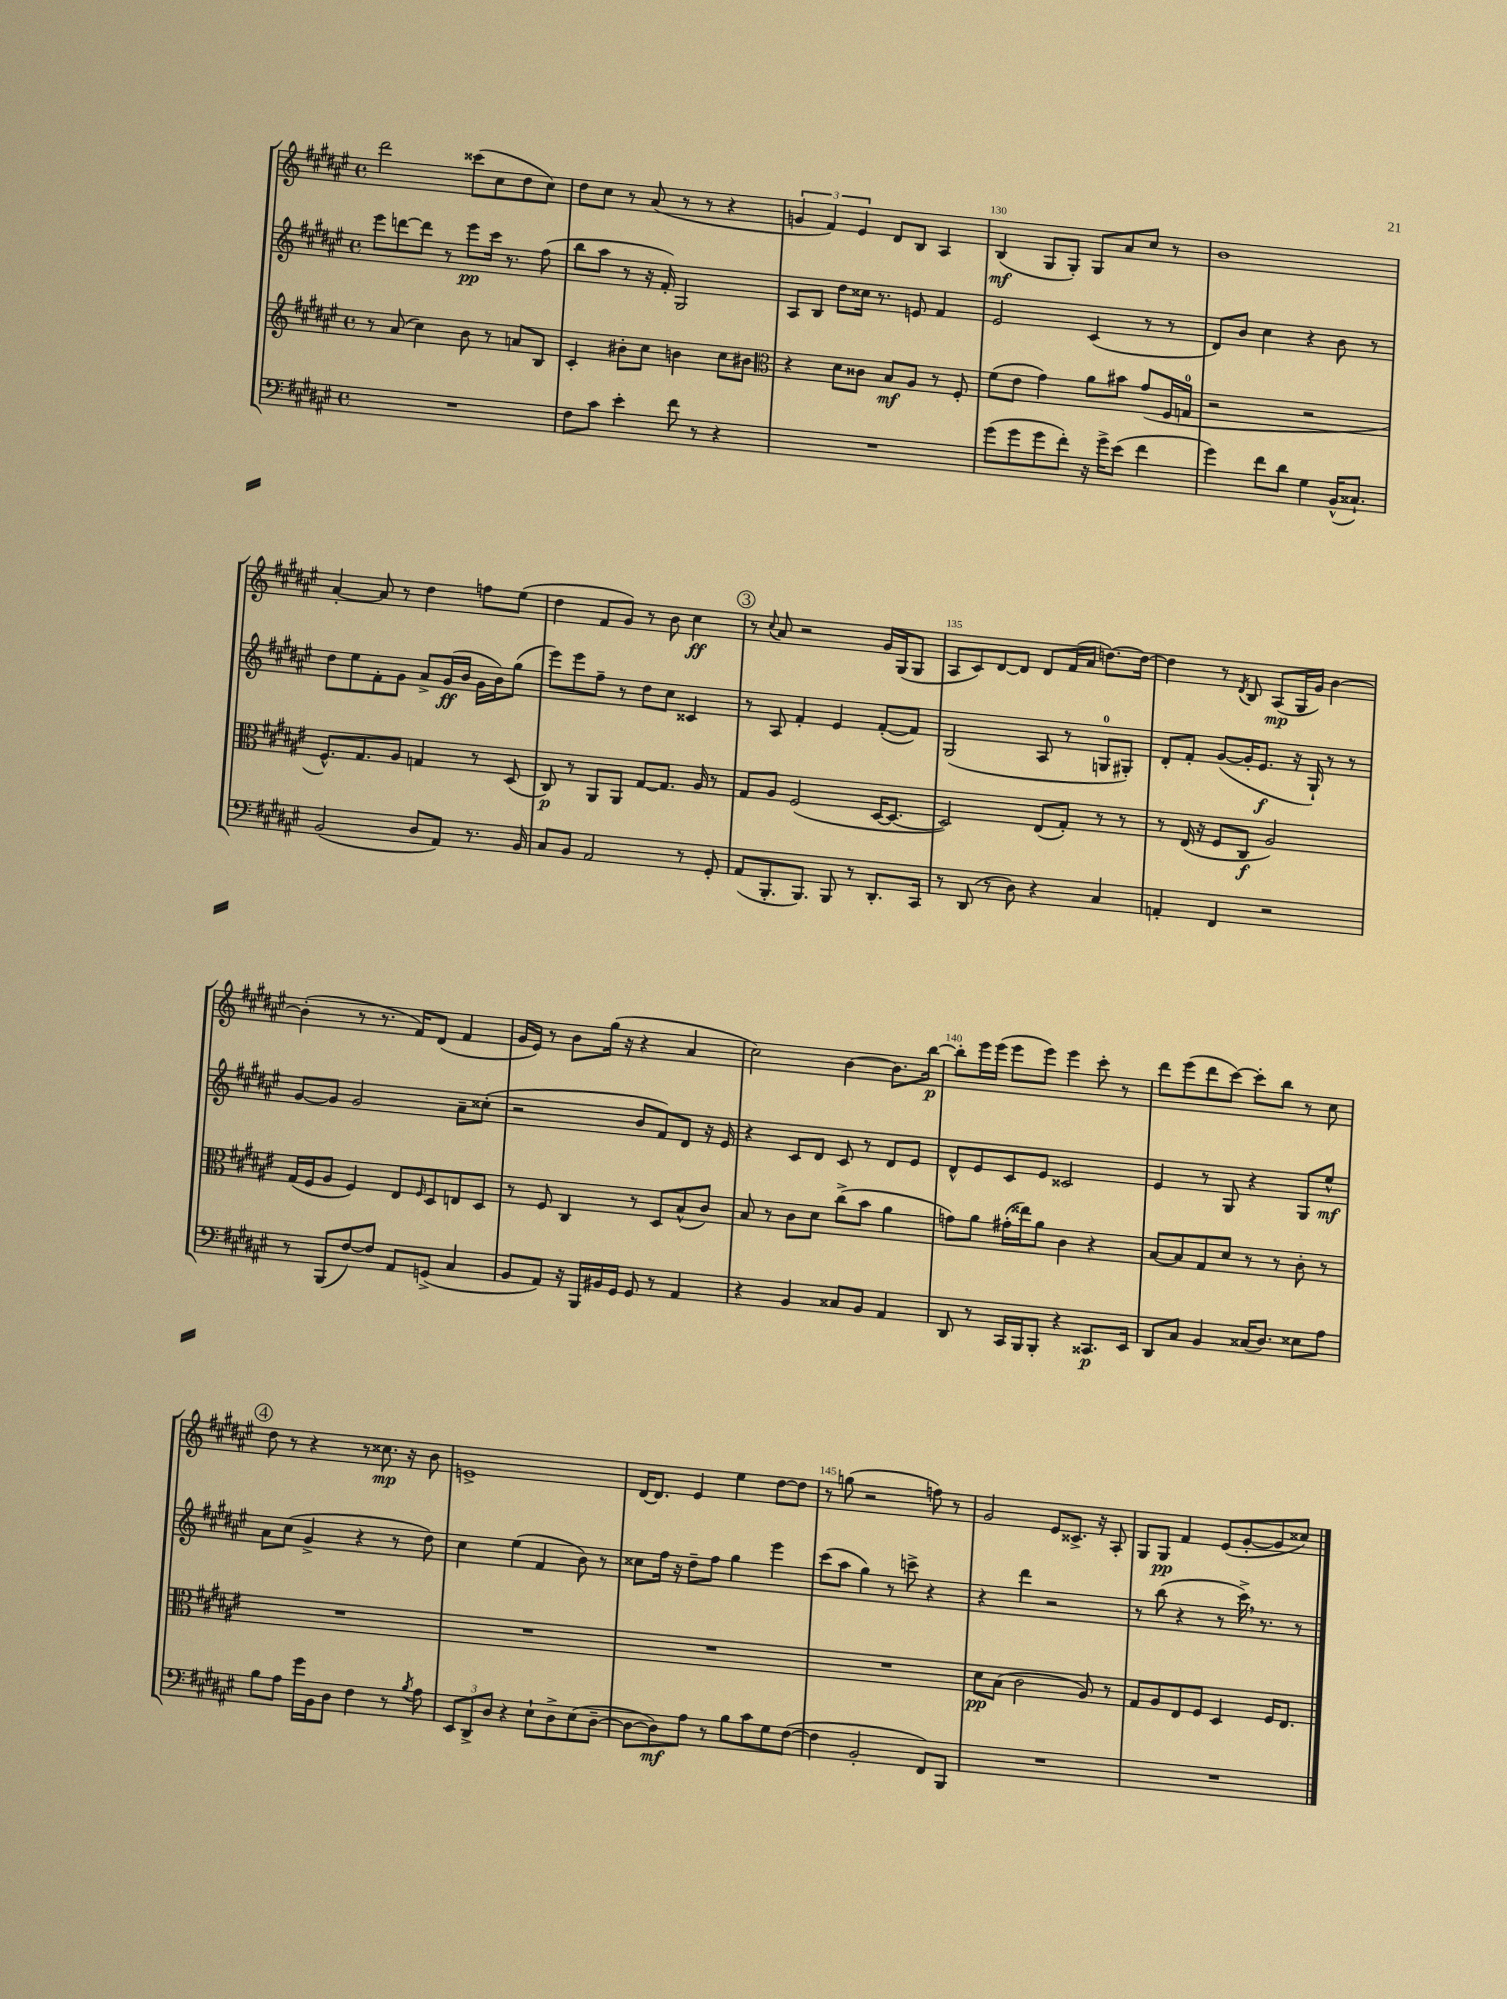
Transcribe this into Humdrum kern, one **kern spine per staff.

**kern	**kern	**kern	**kern
*staff4	*staff3	*staff2	*staff1
*clefF4	*clefG2	*clefG2	*clefG2
*k[f#c#g#d#a#e#]	*k[f#c#g#d#a#e#]	*k[f#c#g#d#a#e#]	*k[f#c#g#d#a#e#]
*M4/4	*M4/4	*M4/4	*M4/4
*met(c)	*met(c)	*met(c)	*met(c)
1r	8r	8eee#	2ddd#
.	(8a#	[8ddd	.
.	4cc#)	8ddd]	.
.	.	8r	.
.	8b	8eee#	(8ccc##
.	8r	16ccc#	8cc#
.	.	8.r	.
.	8a	.	8dd#
.	8B	(8ff#	8cc#)
=	=	=	=
8F#	4c#'	8bb	8dd#
8c#	.	8aa#	8cc#
4e#'	8b#'	8r	8r
.	8cc#	16r	(8a#
.	.	16f#')	.
8f#	4b	2G#	8r
8r	.	.	8r
4r	8cc#	.	4r
.	8b#	.	.
=	=	=	=
*	*clefC3	*	*
1r	4r	8A#	6g
.	.	8B	.
.	.	.	6f#)
.	8d#	8dd#	.
.	.	.	6e#
.	8c##	16cc##	.
.	.	8.r	.
.	8B	.	8d#
.	8A#	8e	8B
.	8r	4f#	4A#
.	8F#'	.	.
=	=	=	=
(8g#	(8f#	2e#	(4B
8g#	8e#	.	.
8g#	4g#)	.	8G#
8f#')	.	.	8G#')
16r	8a#	(4c#	8G#
16g#^	.	.	.
(8e#	8b#	.	8a#
4f#	(8g#	8r	8cc#
.	16F#	8r	8r
.	16G	.	.
=	=	=	=
4g#)	2r	8d#)	1b
.	.	8b	.
8f#	.	4cc#	.
8d#	.	.	.
4G#	2r	4r	.
(16BB^^	.	8b	.
8.C##`)	.	.	.
.	.	8r	.
=	=	=	=
(2BB	8.F#^^)	8dd#	[4a#'
.	.	8ee#	.
.	8.G#	.	.
.	.	8f#'	8a#]
.	8A#	8g#	8r
8D#	4G	8a#^	4dd#
8AA#)	.	(16g#	.
.	.	16b	.
8.r	8r	16g#	8ff
.	.	16b)	.
.	(8D#	(8gg#	(8ee#
16BB	.	.	.
=	=	=	=
8C#	8C#)	8eee#)	4dd#
8BB	8r	8eee#	.
2AA#	8AA#	8ff#~	8f#
.	8AA#	8r	8g#)
.	[8G#	8dd#	8r
.	8.G#]	8cc#	8b
8r	.	4c##	4cc#
.	16A#	.	.
8GG#'	8r	.	.
=	=	=	=
(8AA#	8G#	8r	8r
.	.	.	8qqcc#
8.BBB'	8A#	8A#	8a#
.	(2F#	4f#'	2r
8.BBB)	.	.	.
8BBB	.	4e#	.
8r	.	.	.
8.DD#'	[16D#	([8f#'	16g#
.	8.D#_	.	(16G#
.	.	8f#])	8G#
16CC#	.	.	.
=	=	=	=
8r	2D#])	(2G#	8A#
(8DD#	.	.	8c#)
8r	.	.	[8d#
8D#)	.	.	8d#]
4r	(8E#	8A#	8d#
.	8G#')	8r	(16f#
.	.	.	16a#
4C#	8r	8G	[8.dd)
.	8r	8G#')	.
.	.	.	16dd_
=	=	=	=
4AA'	8r	8d#'	4dd]
.	(16E#	8f#'	.
.	16r	.	.
4FF#	8F#	([8g#	8r
.	.	.	8qd#
.	8C#	16g#']	8B
.	.	8.e#	.
2r	2A#)	.	(8A#
.	.	16r	16G#
.	.	16G#`)	16g#)
.	.	8r	[4b
.	.	8r	.
=	=	=	=
8r	(16G#	[8g#	(4b']
.	16F#	.	.
(8BBB	8A#	8g#]	.
[8F#)	4F#)	2g#	8r
8F#]	.	.	8.r
8AA#	8E#	.	.
.	.	.	16f#)
.	16qqF#	.	.
(8GG^	8D#	.	(8d#
4C#	8E	8a#~	4f#
.	8D#	(8cc##'	.
=	=	=	=
8BB	8r	2r	16g#
.	.	.	16e#)
8AA#)	8F#	.	8r
16r	4C#	.	8b
16BBB	.	.	.
16BB#	.	.	(16gg#
16GG#	.	.	16r
8GG#	8r	8b	4r
8r	8D#	8f#)	.
4AA#	(8B^^	8d#	4a#
.	8c#)	16r	.
.	.	16e#	.
=	=	=	=
4r	8B	4r	2cc#)
.	8r	.	.
4BB	8c#	8c#	.
.	8d#	8d#	.
8C##	(8cc#^	8c#	[4b
8BB	8b	8r	.
4AA#	4a#	8d#	8.b]
.	.	8e#	.
.	.	.	[16bb
=	=	=	=
8DD#	8g)	8d#^^	8bb']
8r	8a#	8e#	16eee#
.	.	.	(16eee#
16CC#	(16g#'	8c#	8eee#
16BBB	16ee##)	.	.
8BBB'	8a#	8e#	8eee#)
4r	4c#	2c##	4eee#
8.CC##	4r	.	8ccc#'
.	.	.	8r
16EE#	.	.	.
=	=	=	=
8DD#	[8B	4e#	8ddd#
8C#	8B]	.	(8eee#
4BB	8G#	8r	8ddd#
.	8d#	8G#	[8ccc#)
(16C##	8r	4r	8ccc#']
8.D#)	.	.	.
.	8r	.	8bb
8E##	8c#'	8G#	8r
8A#	8r	8ee#^^	8cc#
=	=	=	=
8B	1r	8a#	8dd#
8A#	.	(8cc#	8r
16g#	.	4g#^	4r
16BB	.	.	.
8D#	.	.	.
4F#	.	4r	8r
.	.	.	8.cc##
8r	.	8r	.
.	.	.	16r
8qB	.	.	.
8A#	.	8dd#)	8b
=	=	=	=
12EE#	1r	4cc#	1e^
12DD#^	.	.	.
12D#	.	.	.
4r	.	(4ee#	.
8E#`	.	4f#	.
8D#^	.	.	.
(8E#	.	8b)	.
[8D#~	.	8r	.
=	=	=	=
8D#_	1r	8cc##	[16d#
.	.	.	8.d#]
8D#])	.	16ff#	.
.	.	16r	.
8A#	.	8dd#~	4e#
8r	.	8ff#	.
8B	.	4gg#	4ee#
8c#	.	.	.
8G#	.	4eee#	[8dd#
([8F#	.	.	8dd#]
=	=	=	=
4F#]	1r	(8ccc#	8r
.	.	8aa#	(8gg
2BB'	.	4gg#)	2r
.	.	8r	.
.	.	8ccc^	.
8FF#)	.	4r	8ff)
8BBB	.	.	8r
=	=	=	=
1r	8d#	4r	2g#
.	(8B	.	.
.	2c#	4ddd#	.
.	.	2r	8e#
.	.	.	8.c##^
.	8A#)	.	.
.	.	.	16r
.	8r	.	8A#'
=	=	=	=
1r	8G#	8r	8G#
.	8A#	(8bb	8G#
.	8E#	4r	4f#
.	8F#	.	.
.	4D#	8r	(8e#
.	.	16ccc#^)	[8g#'
.	.	8.r	.
.	16F#	.	8g#]
.	8.E#	.	.
.	.	8r	8cc##)
==	==	==	==
*-	*-	*-	*-
